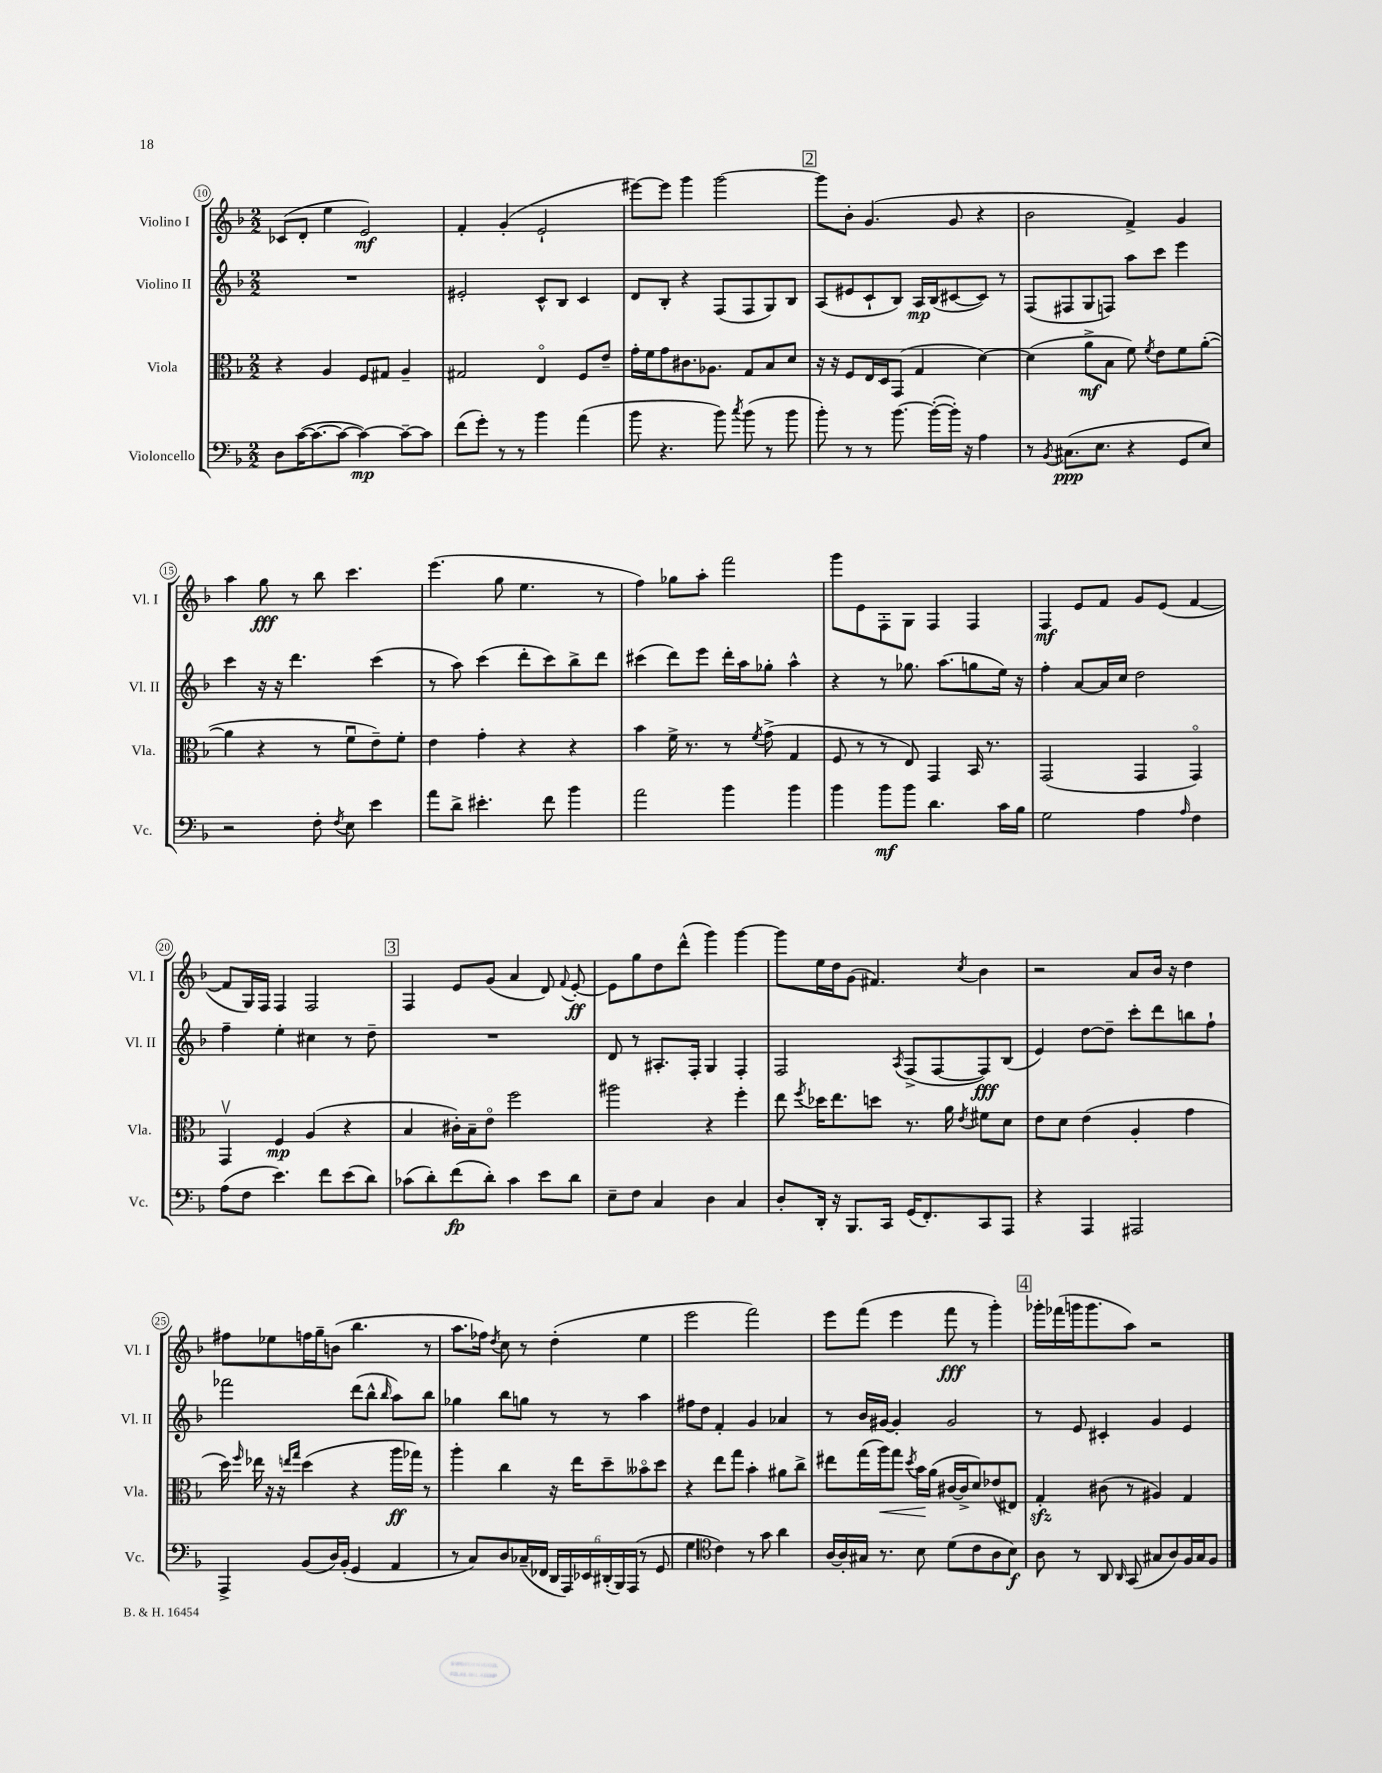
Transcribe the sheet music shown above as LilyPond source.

<<
\new StaffGroup <<
\new Staff = "s0" \with { instrumentName = "Violino I" shortInstrumentName = "Vl. I" } {
    \clef treble \key f \major \numericTimeSignature \time 2/2
    \autoBeamOff ces'8[( d'8]-. e''4 e'2\mf) |
    f'4-. g'4-.( e'2-! |
    eis'''8[~) eis'''8] g'''4 g'''2~ |
    \mark \markup { \box "2" } g'''8[ bes'8]-. g'4.( g'8 r4 |
    bes'2 f'4->) g'4 |
    a''4 g''8\fff r8 bes''8 c'''4. |
    e'''4.( g''8 e''4. r8 |
    f''4) ges''8[ a''8]-. f'''2 |
    g'''8[ e'8 f8-. g8] f4 f4 |
    f4\mf e'8[ f'8] g'8[ e'8]( f'4~ |
    f'8[ g16) f16] f4 f2 |
    \mark \markup { \box "3" } f4 e'8[ g'8]( a'4 d'8) \appoggiatura { f'8 } e'8~-.\ff |
    e'8[ g''8 d''8 d'''8]-^( g'''4) g'''4~ |
    g'''8[ e''16 d''16 g'8]( fis'4.) \acciaccatura { c''8 } bes'4 |
    r2 a'8[ bes'16] r16 d''4 |
    fis''8[ ees''8 f''16 g''16-- b'8]( bes''4. r8 |
    a''8.[ fes''16]) \acciaccatura { d''8 } c''8 r8 d''4-.( e''4 |
    e'''2 f'''2) |
    e'''8[ f'''8]( e'''4 f'''8\fff r8 g'''4-.) |
    \mark \markup { \box "4" } ges'''16[-. fes'''16( g'''16 g'''8. a''8]) r2 \bar "|." |
}
\new Staff = "s1" \with { instrumentName = "Violino II" shortInstrumentName = "Vl. II" } {
    \clef treble \key f \major \numericTimeSignature \time 2/2
    \autoBeamOff R1 |
    eis'2-. c'8[-^ bes8] c'4 |
    d'8[ bes8]-. r4 f8[( f8 g8) bes8] |
    \mark \markup { \box "2" } a8[( eis'8 c'8-! bes8]) a16[\mp bes16( cis'8~ cis'8]) r8 |
    f8[( fis8 g8 f8]) a''8[ c'''8] e'''4 |
    c'''4 r16 r16 d'''4. c'''4( |
    r8 a''8) c'''4( d'''8[-. c'''8) bes''8-> d'''8] |
    cis'''4( d'''8[) e'''8] d'''16[-. a''16 ges''8]-. a''4-^ |
    r4 r8 ges''8. a''8.[( g''8 e''16]) r16 |
    f''4-. a'8[~ a'16 c''16] d''2 |
    f''4-- e''4-. cis''4 r8 d''8-- |
    \mark \markup { \box "3" } R1 |
    d'8 r8 ais8.[-. f16]-. g4 f4-. |
    f2 \acciaccatura { a8 } f8[->( f8~ f8\fff) bes8]( |
    e'4) d''8[~ d''8]-- c'''8[-. d'''8 b''8 f''8]-! |
    fes'''2 d'''8[( bes''8]-^ \grace { bes''16 } a''8[) bes''8] |
    ges''4 bes''8[ g''8] r8 r8 a''4 |
    fis''8[ d''8] f'4-. g'4 aes'4 |
    r8 bes'16[ gis'16]~ gis'4-. gis'2 |
    \mark \markup { \box "4" } r8 e'8 cis'4-. g'4 e'4 \bar "|." |
}
\new Staff = "s2" \with { instrumentName = "Viola" shortInstrumentName = "Vla." } {
    \clef alto \key f \major \numericTimeSignature \time 2/2
    \autoBeamOff r4 a4 f8[ gis8] a4-- |
    gis2 e4\flageolet f8[ e'8]-- |
    g'16[-. f'16 g'8 cis'8. aes8.] g8[ bes8 d'8] |
    \mark \markup { \box "2" } r16 r16 f8[ e16 d16 g,8]( g4 d'4~) |
    d'4( a'8[->\mf bes8] f'8) \acciaccatura { f'8 } e'8[ f'8 a'8]~-.( |
    a'4 r4 r8 f'8[\downbow e'8--) f'8]-. |
    e'4 g'4-. r4 r4 |
    bes'4 f'16-> r8. r8 \acciaccatura { f'8 } g'8->( g4 |
    f8 r8 r8 e8) g,4 bes,16 r8. |
    g,2( g,4 g,4\flageolet) |
    g,4\upbow f4\mp a4( r4 |
    \mark \markup { \box "3" } bes4 cis'16[-.) bes16-- e'8]\flageolet f''2 |
    ais''2 r4 f''4-. |
    e''8 \acciaccatura { f''8 } des''16[ e''8. d''8] r8. a'16 \acciaccatura { e'8 } fis'8[ d'8] |
    e'8[ d'8] e'4( a4-. g'4 |
    d''16) \grace { f''16 } ees''16 r16 r16 \grace { e''16[ g''16] } d''4( r4 a''16[\ff ges''16]) r8 |
    a''4-. c''4 r16 e''16[ d''8-- beses'8\flageolet d''8] |
    r4 e''8[ g''8] bes'4-. ais'8[ c''8]-> |
    eis''8[ g''16( a''16\<) g''8] \acciaccatura { d''8 } bes'16[\! a'16]( cis'16[~ cis'16-> d'8) ees'8( eis8]) |
    \mark \markup { \box "4" } g4-.\sfz cis'8( r8 ais4) g4 \bar "|." |
}
\new Staff = "s3" \with { instrumentName = "Violoncello" shortInstrumentName = "Vc." } {
    \clef bass \key f \major \numericTimeSignature \time 2/2
    \autoBeamOff d8[ c'16~( c'8.~ c'8]~ c'4~\mp) c'8[~-- c'8] |
    f'8[( g'8]-.) r8 r8 bes'4 a'4( |
    bes'8 r4. bes'8) \acciaccatura { c''8 } bes'8( r8 bes'8 |
    \mark \markup { \box "2" } bes'8-.) r8 r8 bes'8.~ bes'16[~-.( bes'16]-.) r16 a4 |
    r8 \acciaccatura { bes,8 } cis8.[\ppp( e8.] r4 g,8[ e8]) |
    r2 f8-. \acciaccatura { f8 } e8 e'4 |
    a'8[ d'8]-> eis'4.-. f'8 bes'4 |
    a'2 bes'4 bes'4 |
    bes'4 bes'8[\mf bes'8] d'4. c'16[ bes16] |
    g2 a4 \grace { a16 } f4 |
    a8[( f8] e'4.) f'8[ e'8( d'8]) |
    \mark \markup { \box "3" } ces'8[( d'8-.) f'8\fp( d'8]-.) ces'4 e'8[ d'8] |
    e8[-- f8] c4 d4 c4 |
    d8[-. d,16]-. r16 bes,,8.[ c,16] g,16[( f,8.-.) c,8 a,,8] |
    r4 a,,4 ais,,2 |
    a,,4-> bes,8[( d16) bes,16]-.( g,4 a,4 |
    r8 c8[) d8 ces16--( fes,16] \tuplet 6/4 { d,16[ a,,16) ees,16 dis,16-.( bes,,16) a,,16]( } r8 g,8 |
    g4 \clef tenor c'4) r8 g'8 a'4 |
    a16[~ a16-. gis16] r8. bes8 d'8[( c'8 a8 bes8]\f) |
    \mark \markup { \box "4" } a8 r8 a,8 \grace { a,16 } g,8( gis8[ a8) f16 gis16 f8] \bar "|." |
}
>>
>>
\layout { \context { \Score currentBarNumber = #10 \override BarNumber.stencil = #(make-stencil-circler 0.1 0.3 ly:text-interface::print) } }
